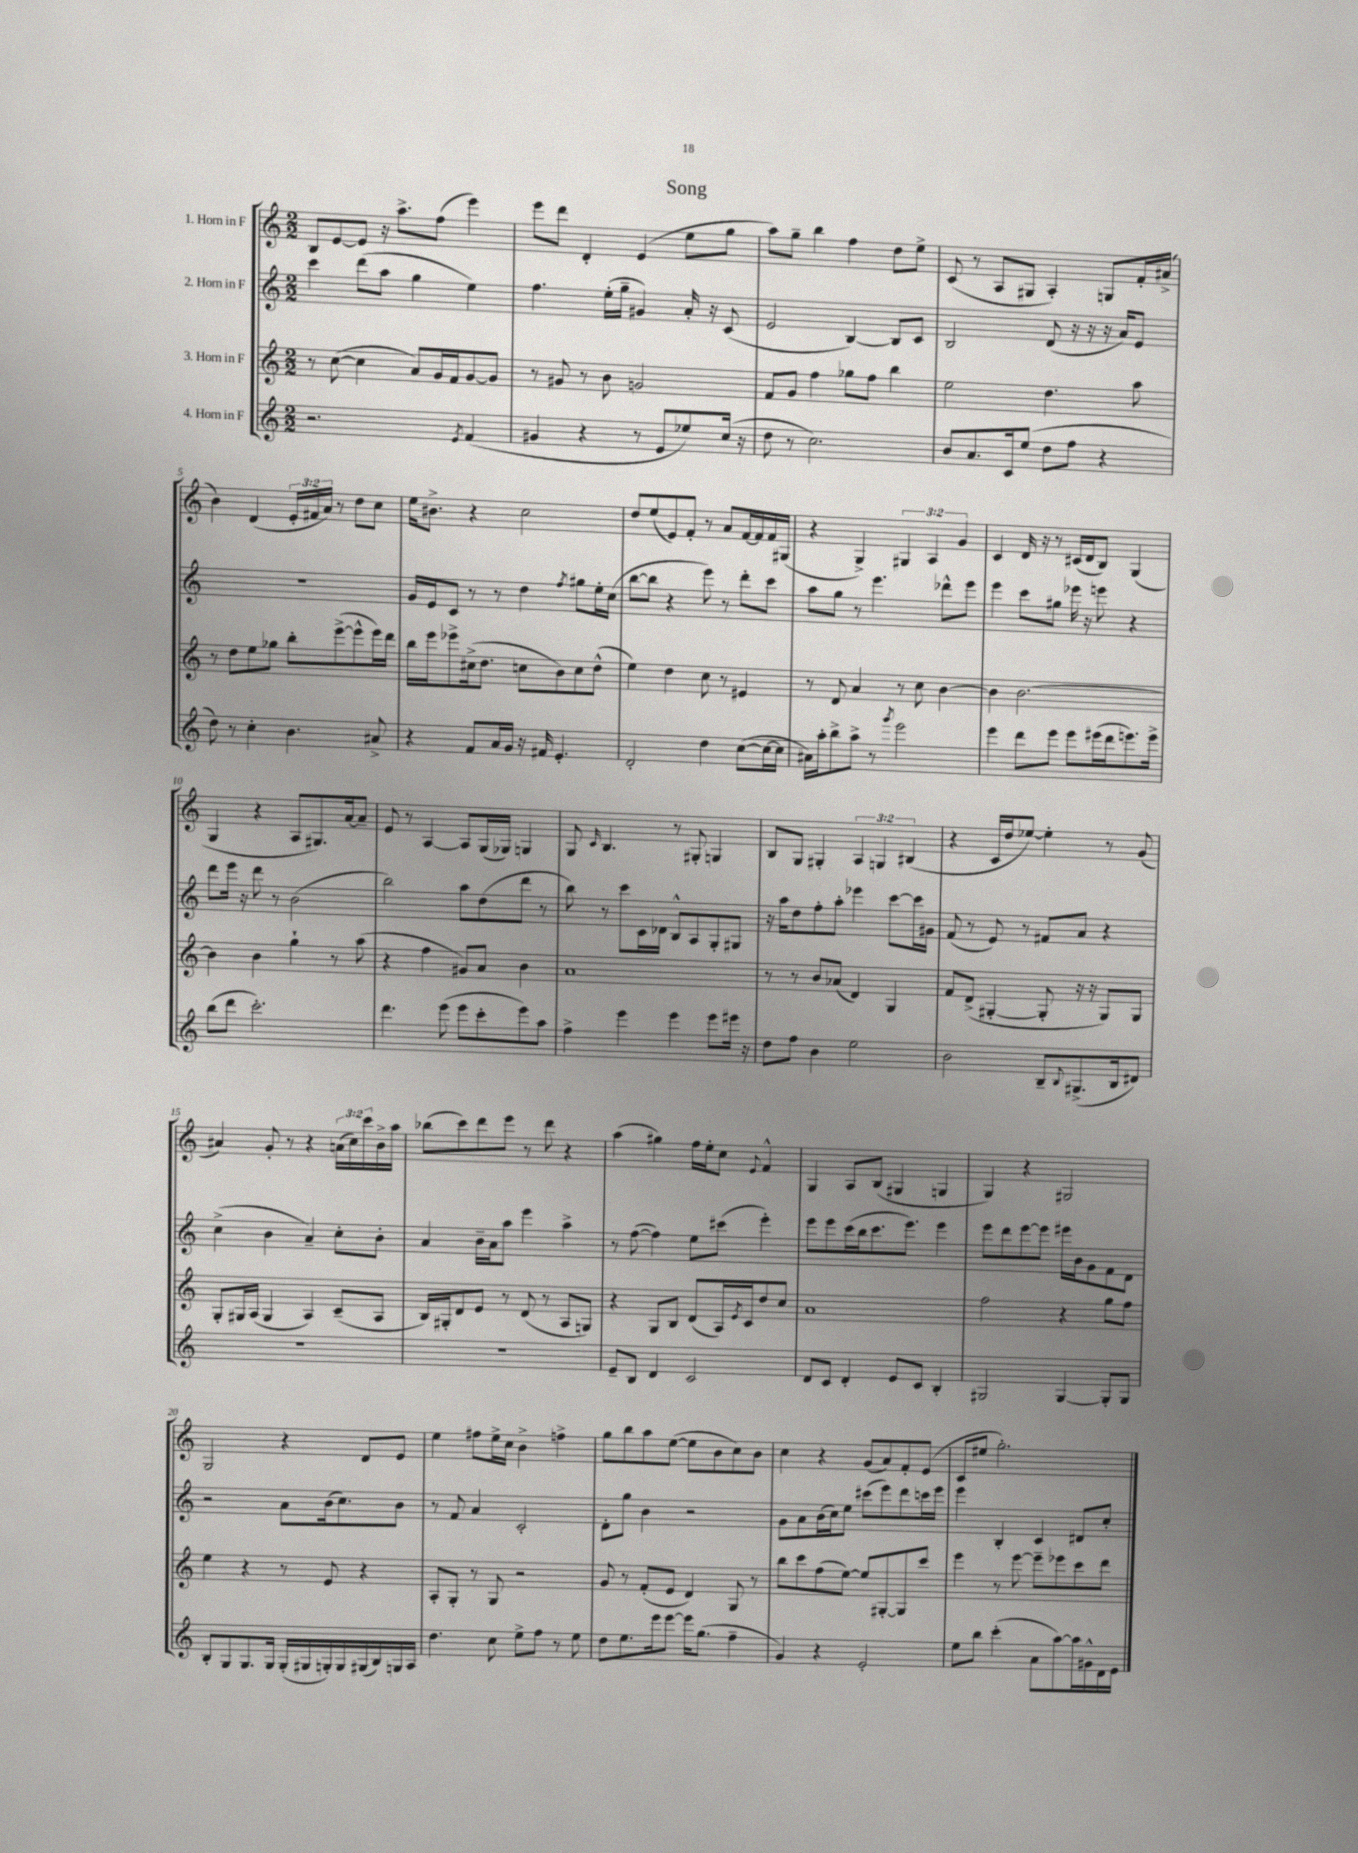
\header { title = "Song" }
<<
\new StaffGroup <<
\new Staff = "s0" \with { instrumentName = "1. Horn in F" } {
    \clef treble \key c \major \numericTimeSignature \time 2/2 \override Staff.TupletNumber.text = #tuplet-number::calc-fraction-text
    b8 e'8~ e'8 r16 a''8.-> f''8( e'''4) |
    e'''8 d'''8 d'4-. e'4( e''8 g''8 |
    a''8) g''8-- b''4 f''4 d''8 e''8-> |
    c'8( r8 a8 gis8 a4-.) g8 f'16-. ais'16->( |
    b'4) d'4( \tuplet 3/2 { e'16-. fis'16 a'16) } r8 d''8 c''8 |
    e''16 bis'8.-> r4 c''2 |
    d''8 e''8( e'8) f'8-. r8 a'8 f'16~ f'16 f'16 gis16( |
    r4 g4->) \tuplet 3/2 { gis4 a4 g'4 } |
    c'4 d'16 r16 r8 cis'16( d'16 b8) g4( |
    g4 r4 a8 gis8.) a'16~ a'8-- |
    e'8 r8 a4~ a8 g16( ges16) g4 |
    g8 \grace { c'16 } b4. r8 gis8-. g4 |
    b8 g8 gis4-. \tuplet 3/2 { a4 g4 bis4( } |
    r4 c'16 d''16 ees''8~) ees''4-. r8 g'8( |
    ais'4) g'8-. r8 r4 \tuplet 3/2 { a'16( c''16) c'''16 } b'16-> a''16 |
    bes''8( c'''8) d'''8 e'''8 r8 d'''8 r4 |
    a''4( gis''4) f''16 e''16-. c''8 \appoggiatura { e'8 } f'4-^ |
    g4 a8 b8( gis4 g4 |
    g4) r4 gis2 |
    g2 r4 d'8 e'8 |
    e''4 fis''8 e''16-> c''16 b'4-> f''4-> |
    g''8 b''8 a''8 e''8~( e''8 b'8 c''8) b'8 |
    c''4 r4 g'8( a'8) f'8-. e'8( |
    c'8 eis''8 g''2.-.) \bar "|." |
}
\new Staff = "s1" \with { instrumentName = "2. Horn in F" } {
    \clef treble \key c \major \numericTimeSignature \time 2/2
    c'''4 d'''8( a''8 g''4 e''4) |
    f''4. e''16-.( g''16-- gis'4) a'16-. r16 c'8( |
    e'2 b4~) b8 c'8 |
    b2 d'8( r16 r16 r16 a'16) e'8 |
    r1 |
    g'16 e'16 c'8 r8 r8 d''4 \acciaccatura { f''8 } gis''8 e''16-. c''16( |
    b''8~ b''8 r4 e'''8) r8 d'''8-. c'''8 |
    a''8 g''8 r8 e'''4. des'''8-^ e'''8 |
    e'''4 c'''8 gis''8 ees'''16 r16 e'''8 r4 |
    d'''8 e'''16 r16 d'''8 r8 b'2( |
    b''2) a''8 d''8( d'''8 r8 |
    b''8) r8 c'''8 c'16 des'16 b8-^ a8 g8-. gis8 |
    r16 a''16 d''8 f''8-. a''8-. ees'''4 c'''8~ c'''16 gis'16 |
    f'8( r8 e'8) r8 fis'8 a'8 r4 |
    c''4->( b'4 a'4--) c''8-. b'8-. |
    a'4 b'16-- a'16 a''8 e'''4 a''4-> |
    r8 f''8~( f''4) e''8 cis'''8( e'''4-.) |
    e'''8 e'''8 c'''16( b''16 c'''8. e'''8.) e'''4 |
    e'''8 d'''8 e'''8~ e'''8 eis'''16 b'16 g'8 f'8 d'8 |
    r2 a'8 b'16( c''8.) b'8 |
    r8 f'8 a'4 c'2-. |
    d'8-. g''8 b'4 r2 |
    g'8 a'8 b'16( c''16) e''8 cis'''8( e'''8) d'''8 c'''16 e'''16 |
    e'''4 b4-. c'4 dis'8 c''8-. \bar "|." |
}
\new Staff = "s2" \with { instrumentName = "3. Horn in F" } {
    \clef treble \key c \major \numericTimeSignature \time 2/2
    r8 c''8~( c''4 a'8) g'16 f'16 g'8~ g'8 |
    r8 gis'8 r8 b'8 g'2 |
    f'8 g'8 f''4 ges''8 f''8 b''4 |
    e''2 d''4. a''8 |
    r8 d''8 e''8 ges''8 b''8-. e'''8~->( e'''8-^ e'''16) d'''16 |
    b''16 e'''16 ees'''8-> cis''16->( d''8. c''8 b'8) c''8 d''8-^( |
    e''4) d''4 c''8 r8 eis'4 |
    r8 d'8 a'4 r8 c''8 b'4~ |
    b'4 b'2.~ |
    b'4 b'4 g''4-! r8 a''8( |
    r4 f''4 gis'8) a'8 b'4 |
    a'1 |
    r8 r8 b'8 aes'8( d'4) g4 |
    f'8 d'8->( gis4~-. gis8-. r16 r16 gis8) gis8 |
    g8-. gis16 a16( gis4 a4) c'8--( a8 |
    b16) gis16-. d'8 e'8 r8 d'8( r8 a8 g8) |
    r4 g8 b8 d'8( a16) \acciaccatura { e'8 } c'16 d''8 c''8 |
    a'1 |
    f''2 r4 g''8 f''8 |
    e''4 r4 r8 e'8 r4 |
    a8-. g8-. r8 g8 r2 |
    g'8 r8 f'8-.( e'8 d'4) g8 r8 |
    b''8 c'''8 f''8( e''8~) e''8 gis8~-. gis8 c'''8 |
    e'''4 r8 e'''8~ e'''8-- ees'''8 c'''8 d'''8 \bar "|." |
}
\new Staff = "s3" \with { instrumentName = "4. Horn in F" } {
    \clef treble \key c \major \numericTimeSignature \time 2/2
    r2. \acciaccatura { e'8 } f'4( |
    gis'4 r4 r8 e'8 ees''8) c''16( r16 |
    d''8 r8 c''2.) |
    b'8 a'8. c'16 e''8( d''8 f''8 r4 |
    d''8) r8 c''4-. b'4. ais'8-> |
    r4 f'8 a'16 g'16 r16 fis'16 e'4.-. |
    d'2-. d''4 c''8~( c''16~ c''16 |
    ais'16) a''16-. b''8-> a''8-> r8 \acciaccatura { g'''8 } e'''2 |
    e'''4 d'''8 e'''8 e'''8 eis'''16( d'''16 e'''8.) e'''16-> |
    b''8( d'''8 c'''2.-.) |
    d'''4. e'''8( e'''8 c'''8-. e'''8) a''8 |
    f''4-> e'''4 e'''4 e'''8 eis'''16 r16 |
    d''8 f''8 b'4 e''2 |
    b'2 b8-- \appoggiatura { b8 } gis8.->( b16 dis'8) |
    R1 |
    R1 |
    e'8-- b8 d'4 c'2 |
    d'8 c'8 d'4-. e'8 c'8 b4-. |
    gis2 gis4~ gis8-. gis8 |
    b8-. g8 g8. g16 g16-.( gis16 g16-.) g16 gis16( b16) g16 a16 |
    d''4. c''8 e''8-> f''8 r8 e''8 |
    d''8 e''8. e'''16 e'''8~ e'''16 g''8.( f''4-- |
    g'4) r4 e'2-. |
    e''8 b''8 c'''4-.( a'8 a''8~) a''16 gis'16-^ d'16 e'16 \bar "|." |
}
>>
>>
